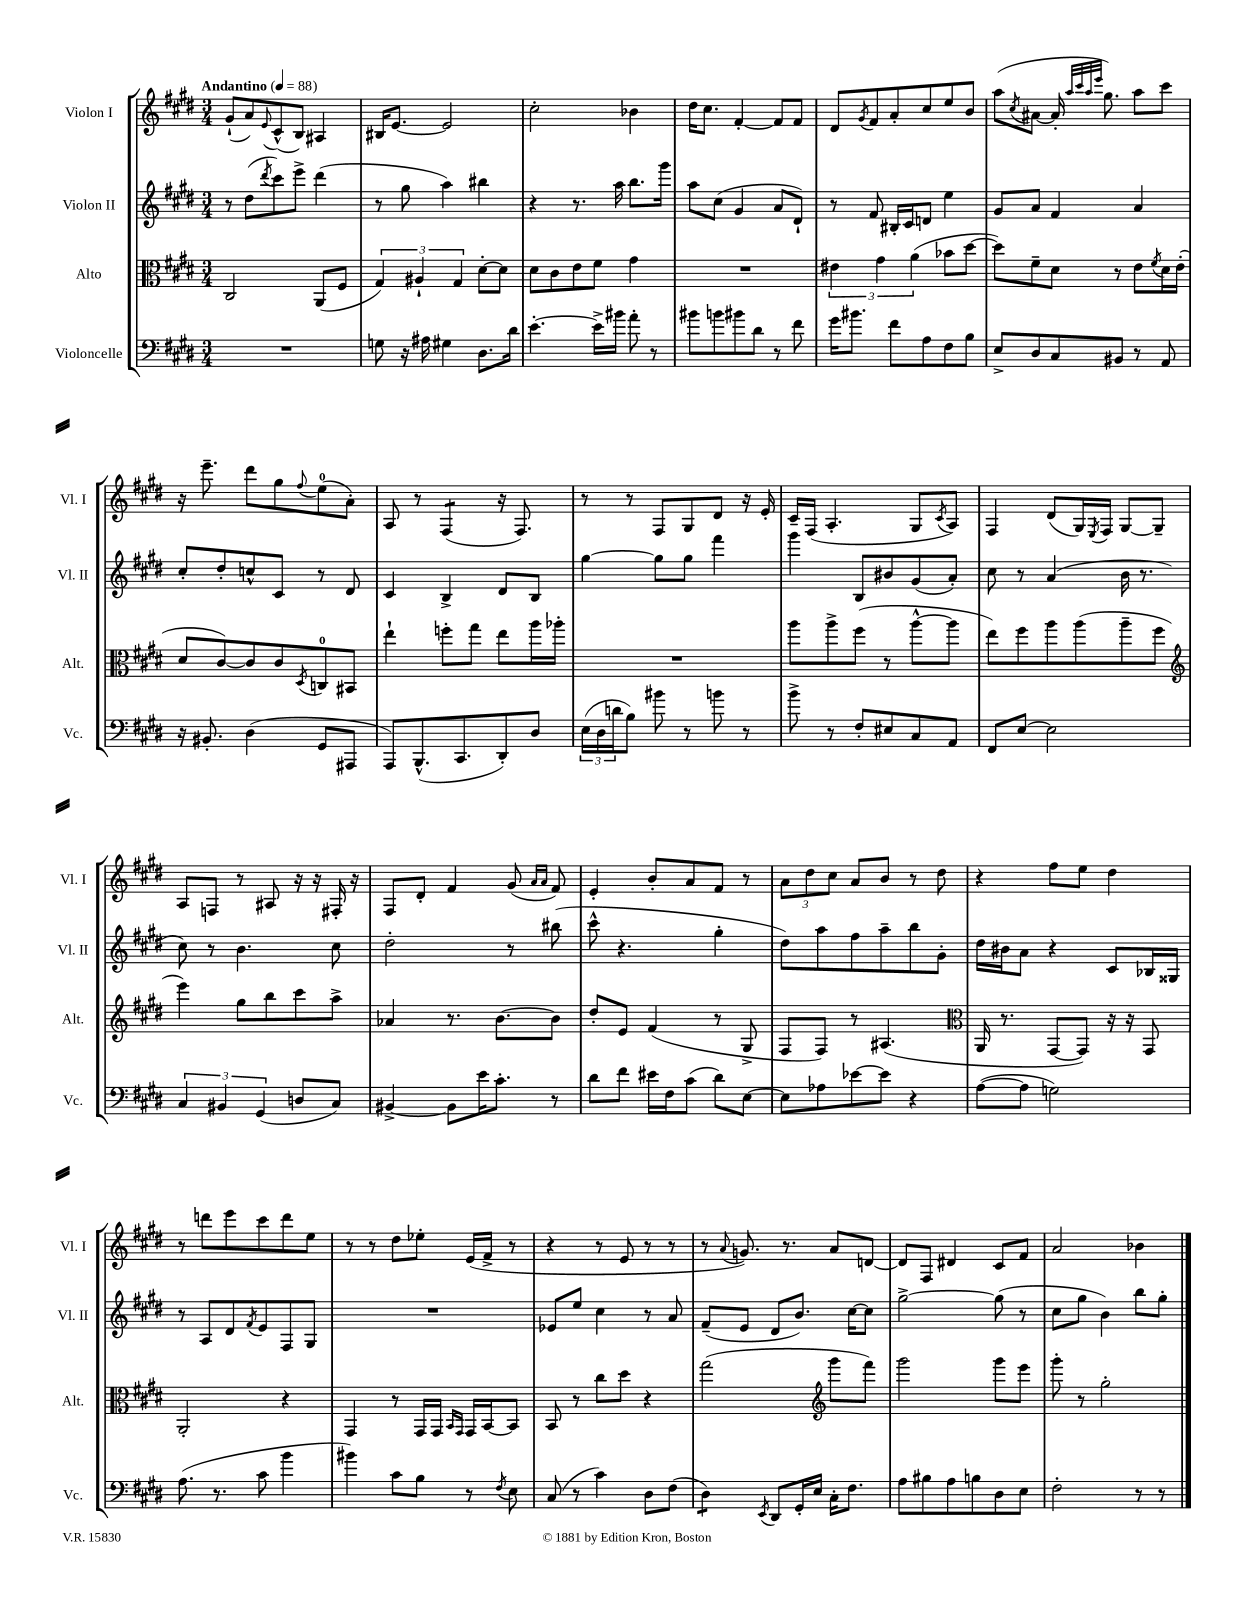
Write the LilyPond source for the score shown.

<<
\new StaffGroup <<
\new Staff = "s0" \with { instrumentName = "Violon I" shortInstrumentName = "Vl. I" } {
    \clef treble \key e \major \numericTimeSignature \time 3/4 \tempo "Andantino" 4 = 88
    gis'8-!( a'8) \appoggiatura { e'8 } cis'8-^( b8) ais4 |
    bis16 e'8.~ e'2 |
    cis''2-. bes'4 |
    dis''16 cis''8. fis'4~-. fis'8 fis'8 |
    dis'8 \acciaccatura { gis'8 } fis'8 a'8-. cis''8 e''8 b'8 |
    a''8( \acciaccatura { cis''8 } ais'8~ ais'16-. \grace { a''32 cis'''32 a''32 e'''32 } gis''8.) a''8 cis'''8 |
    r16 e'''8.-- dis'''8 gis''8 \appoggiatura { fis''8 } e''8-0( a'8-.) |
    a8 r8 fis4:8( r16 fis8.) |
    r8 r8 fis8 gis8 dis'8 r16 e'16-. |
    cis'16-- fis16( a4.-. gis8 \acciaccatura { cis'8 } a8) |
    fis4 dis'8( gis16) \acciaccatura { e8 } fis16 gis8~ gis8-- |
    a8 f8 r8 ais8 r16 r16 fis16-. r16 |
    fis8 dis'8-. fis'4 gis'8( \grace { a'16 a'16 } fis'8) |
    e'4-. b'8-. a'8 fis'8 r8 |
    \tuplet 3/2 { a'8 dis''8 cis''8 } a'8 b'8 r8 dis''8 |
    r4 fis''8 e''8 dis''4 |
    r8 d'''8 e'''8 cis'''8 d'''8 e''8 |
    r8 r8 dis''8 ees''8-. e'16( fis'16-> r8 |
    r4 r8 e'8 r8 r8 |
    r8 \appoggiatura { a'8 } g'8.) r8. a'8 d'8~ |
    d'8 fis8 dis'4 cis'8 fis'8 |
    a'2 bes'4 \bar "|." |
}
\new Staff = "s1" \with { instrumentName = "Violon II" shortInstrumentName = "Vl. II" } {
    \clef treble \key e \major \numericTimeSignature \time 3/4
    r8 dis''8( \acciaccatura { dis'''8 } cis'''8) e'''8-> dis'''4( |
    r8 gis''8 a''4) bis''4 |
    r4 r8. a''16 b''8. gis'''16 |
    a''8 cis''8( gis'4 a'8 dis'8-!) |
    r8 fis'8 bis16-. cis'16 d'8 e''4 |
    gis'8 a'8 fis'4 a'4 |
    cis''8-. dis''8-. c''8-^ cis'8 r8 dis'8 |
    cis'4 b4-> dis'8 b8 |
    gis''4~ gis''8 gis''8 fis'''4 |
    gis'''4 b8 bis'8 gis'8( a'8-.) |
    cis''8 r8 a'4( b'16 r8. |
    cis''8) r8 b'4. cis''8 |
    dis''2-. r8 bis''8( |
    cis'''8-^ r4. gis''4-. |
    dis''8) a''8 fis''8 a''8-- b''8 gis'8-. |
    dis''16 bis'16 a'8 r4 cis'8 bes16 gisis16 |
    r8 a8 dis'8 \acciaccatura { fis'8 } e'8 fis8 gis8 |
    R2. |
    ees'8 e''8 cis''4 r8 a'8 |
    fis'8--( e'8 dis'8 b'8.) cis''16~ cis''8 |
    gis''2~-> gis''8( r8 |
    cis''8 gis''8 b'4) b''8 gis''8-. \bar "|." |
}
\new Staff = "s2" \with { instrumentName = "Alto" shortInstrumentName = "Alt." } {
    \clef alto \key e \major \numericTimeSignature \time 3/4
    cis2 a,8( fis8 |
    \tuplet 3/2 { gis4) ais4-! gis4 } dis'8~-. dis'8 |
    dis'8 cis'8 e'8 fis'8 gis'4 |
    R2. |
    \tuplet 3/2 { eis'4 gis'4 a'4( } bes'8 dis''8~ |
    dis''8) fis'8-- dis'8 r8 e'8 \acciaccatura { fis'8 } dis'16 e'16-.( |
    dis'8 cis'8~) cis'8 cis'8 \acciaccatura { dis8 } c8-0 bis,8 |
    e''4-! f''8-. gis''8 e''8 a''16 aes''16-. |
    R2. |
    a''8 a''8-> fis''8( r8 a''8~-^ a''8 |
    e''8) fis''8 a''8 a''8( a''8-- fis''8 |
    \clef treble e'''4) gis''8 b''8 cis'''8 a''8-> |
    aes'4 r8. b'8.~ b'8 |
    dis''8-. e'8 fis'4( r8 gis8-> |
    fis8 fis8) r8 ais4.( |
    \clef alto a,16 r8. gis,8~ gis,8) r16 r16 gis,8 |
    a,2-. r4 |
    gis,4 r8 gis,16 gis,16 \grace { b,16 gis,16 } gis,16 b,16~ b,8 |
    b,8 r8 cis''8 dis''8 r4 |
    gis''2( \clef treble gis'''8 fis'''8) |
    gis'''2 gis'''8 e'''8 |
    gis'''8-. r8 gis''2-. \bar "|." |
}
\new Staff = "s3" \with { instrumentName = "Violoncelle" shortInstrumentName = "Vc." } {
    \clef bass \key e \major \numericTimeSignature \time 3/4
    R2. |
    g8 r16 ais16 gis4 dis8. dis'16 |
    e'4.~-. e'16-> bis'16 a'8-. r8 |
    bis'8 b'8 bis'8 dis'8 r8 fis'8 |
    gis'16 bis'8. fis'8 a8 fis8 b8 |
    e8-> dis8 cis8 bis,8 r8 a,8 |
    r16 bis,8.-. dis4( gis,8 ais,,8 |
    a,,8) b,,8.-^( cis,8. dis,8-.) dis8 |
    \tuplet 3/2 { e16( dis16 d'16 } b8) bis'8 r8 b'8 r8 |
    b'8-> r8 fis8-. eis8 cis8 a,8 |
    fis,8 e8~ e2 |
    \tuplet 3/2 { cis4 bis,4 gis,4( } d8 cis8) |
    bis,4~-> bis,8 e'16 cis'8.-. r8 |
    dis'8 fis'8 eis'16 fis16 cis'8( dis'8) e8~ |
    e8 aes8 ees'8~ ees'8 r4 |
    a8~( a8 g2) |
    a8.( r8. cis'8 b'4 |
    bis'4) cis'8 b8 r8 \acciaccatura { fis8 } e8 |
    cis8( r8 cis'4) dis8 fis8( |
    dis4:8) \acciaccatura { e,8 } dis,8 gis,16-. e16 cis16-. fis8. |
    a8 bis8 a8 b8 dis8 e8 |
    fis2-. r8 r8 \bar "|." |
}
>>
>>
\layout { \context { \Score \remove "Bar_number_engraver" } }
